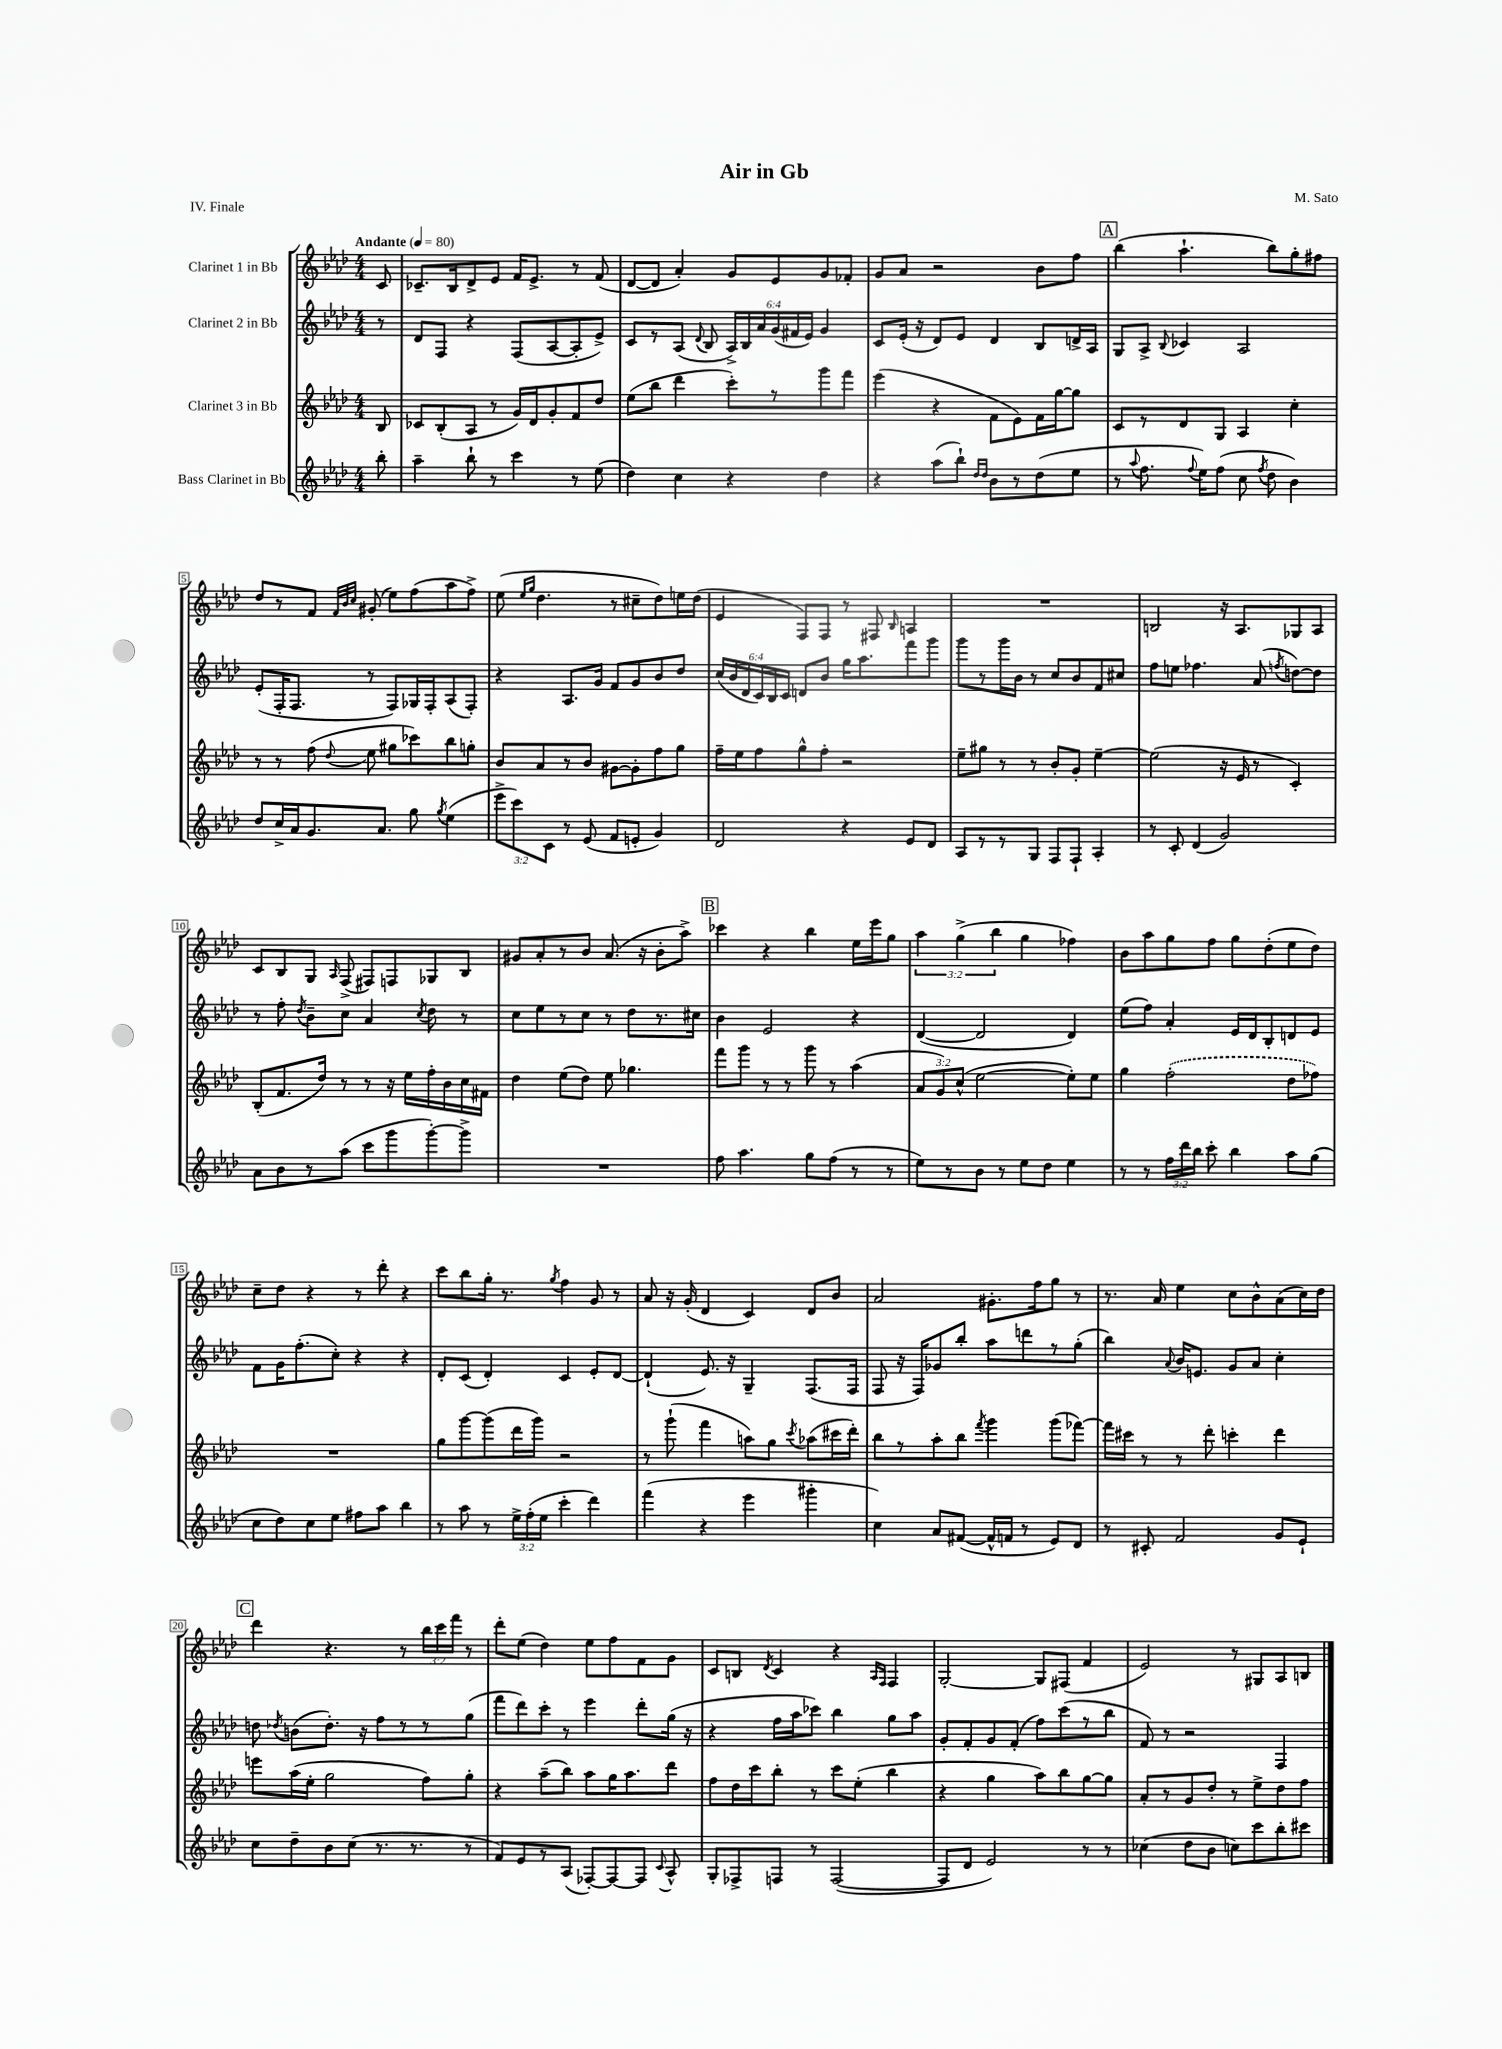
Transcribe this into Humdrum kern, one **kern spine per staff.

**kern	**kern	**kern	**kern
*part4	*part3	*part2	*part1
*staff4	*staff3	*staff2	*staff1
*I"Bass Clarinet in Bb	*I"Clarinet 3 in Bb	*I"Clarinet 2 in Bb	*I"Clarinet 1 in Bb
*clefG2	*clefG2	*clefG2	*clefG2
*k[b-e-a-d-]	*k[b-e-a-d-]	*k[b-e-a-d-]	*k[b-e-a-d-]
*M4/4	*M4/4	*M4/4	*M4/4
*MM80	*MM80	*MM80	*MM80
=	=	=	=
!	!	!	!LO:TX:a:B:t=Andante
8bb-'\	8B-/	8r	8c/
=1	=1	=1	=1
4aa-~\	8c-X/L	8d-/L	8.c-X~/L
.	(8B-'/	8F/J	.
.	.	.	16B-/k
8bb-`\	8A-/J	4r	8d-^/
8r	8r	.	8e-/J
4ccc\	16g/LL)	(8F/L	16f/KL
.	16d-/J	.	8.e-^/J
.	8g'/	[8A-/	.
8r	8f/	8A-'/]	8r
(8ee-\	8dd-/J	8e-^/J)	(8f/
=2	=2	=2	=2
4dd-\)	(8ee-\L	8c/L	[8d-/L
.	8bb-\J	8r	8d-/J]
4cc\	4ddd-\	(8A-/J	4a-'/)
.	.	8qqd-/	.
.	.	8B-/	.
4r	8ccc'\L)	24A-^/LL)	8g/L
.	.	24B-/	.
.	.	24a-/	.
.	8r	(24g/	8e-/
.	.	24f#X/	.
.	.	24e-/JJ)	.
4dd-\	8ggg\	4g/	8g/
.	8fff\J	.	8f-X'/J
=3	=3	=3	=3
4r	(4eee-\	8c/L	8g/L
.	.	(16e-'/Jk	8a-/J
.	.	16r	.
(8aa-\L	4r	8d-/L)	2r
8bb-`\J)	.	8e-/J	.
16qqdd-/LL	.	.	.
16qqdd-/JJ	.	.	.
8b-\L	8f\L	4d-/	.
8r	8e-\)	.	.
(8dd-\	16f\L	8B-/L	8b-\L
.	[16gg\J	.	.
8ee-\J	8gg\J]	16dn^/L	8ff\J
.	.	16A-/JJ	.
!!LO:REH:place=s1:t=A
=4	=4	=4	=4
8r	8c/L	8G/L	(4bb-\
8qqaa-/	.	.	.
8.ff\	8r	8A-^/J	.
.	.	8qqB-/	.
.	8d-/	4c-X/	4.aa-`\
8qqff/	.	.	.
16ee-\KL)	.	.	.
(8ff\J	8G/J	.	.
8cc\	4A-/	2A-/	.
8qff/	.	.	.
8dd-\	.	.	8bb-\L)
4b-\)	4cc'\	.	8gg'\
.	.	.	8ff#X\J
!!LO:LB:g=z
=5	=5	=5	=5
8dd-/L	8r	(8e-'/L	8dd-/L
16cc^/L	8r	16F'/K	8r
16a-/J	.	8.F/J	.
8.g/	(8ff\	.	8f/J
.	.	.	32qqf/LLL
.	.	.	32qqb-/
.	8qqdd-/	.	32qqcc/JJJ
.	8ee-\	8r	(8g#X'/
8.a-/J	.	.	.
.	8gg#X\L	8F/L)	8ee-\L)
8gg\	8ccc-X\)	16G-X/L	(8ff\
.	.	16F'/J	.
8qgg/	.	.	.
(4ee-\	8bb-\	(8A-/	8aa-\
.	8ggn'\J	8F'/J)	8ff^\J)
=6	=6	=6	=6
12eee-^\L	8b-/L	4r	(8ee-\
12ccc\)	.	.	.
.	.	.	16qqee-/LL
.	.	.	16qqgg/JJ
.	8a-/	.	4.dd-\
12c\J	.	.	.
8r	8r	8.A-/L	.
(8e-/	8b-/J	.	.
.	.	16g/Jk	.
8f/L	[8g#X\L	8f/L	8r
8en'/J	8g#'\]	8g/	8cc#X~\L
4g/)	8ff\	8b-/	8dd-\)
.	8gg\J	8dd-/J	16een\L
.	.	.	(16dd-\JJ
=7	=7	=7	=7
2d-/	16ff~\LL	(24cc/LL	4e-/
.	.	24b-/	.
.	16ee-\J	.	.
.	.	24d-/	.
.	8ff\	24c/)	.
.	.	24B-/	.
.	.	24c/JJ	.
.	8gg^^\	8dn/L	8F/L)
.	8ff'\J	8b-/J	8F/J
4r	2r	16gg\KL	8r
.	.	8.aa-\	.
.	.	.	8F#X/
.	.	.	16qqB-/
8e-/L	.	8fff\	4An/
8d-/J	.	8ggg\J	.
=8	=8	=8	=8
8A-/L	8ee-~\L	8ggg\L	1r
8r	8gg#X\J	8r	.
8r	8r	16ggg\L	.
.	.	16b-\JJ	.
8G/J	8r	8r	.
8F/L	8b-'/L	8cc/L	.
8F`/J	8g'/J	8b-/	.
4A-'/	[4ee-~\	8f/	.
.	.	8cc#X/J	.
=9	=9	=9	=9
8r	(2ee-\]	8ff\L	2Bn/
8c'/	.	8een\J	.
(4d-/	.	4.ff-X\	.
2g/)	16r	.	16r
.	16e-/	.	8.A-/L
.	8r	(8a-/	.
.	.	8qffn/	.
.	4c'/)	[8ddn\L)	8G-X/
.	.	8dd\J]	8A-/J
!!LO:LB:g=z
=10	=10	=10	=10
8a-\L	(8B-'/L	8r	8c/L
8b-\	8.f/	8ff'\	8B-/
.	.	8qdd-/	.
8r	.	8b-~\L	8G/J
.	16dd-/Jk)	.	.
.	.	.	16qqA-/
(8aa-\J	8r	8cc\J	(8F^/
8ccc\L	8r	4a-/	8F#X/L)
8ggg\	16r	.	8Fn/
.	16ee-\LL	.	.
.	.	8qcc/	.
[8ggg'\)	16ff'\	8dd-\	8G-X/
.	16b-\	.	.
8ggg^\J]	16cc\	8r	8B-/J
.	16f#X\JJ	.	.
=11	=11	=11	=11
1r	4dd-\	8cc\L	8g#X/L
.	.	8ee-\	8a-'/
.	(8ee-\L	8r	8r
.	8dd-\J)	8cc\J	8b-/J
.	8ee-\	8r	(8.a-/
.	4.gg-X\	8dd-\L	.
.	.	.	16r
.	.	8.r	8b-'\L
.	.	.	8aa-^\J)
.	.	16cc#X\Jk	.
!!LO:REH:place=s1:t=B
=12	=12	=12	=12
8ff\	8fff\L	4b-\	4ccc-X\
4.aa-\	8ggg\J	.	.
.	8r	2e-/	4r
.	8r	.	.
8gg\L	8ggg\	.	4bb-\
(8ff\J	8r	.	.
8r	(4aa-\	4r	16ee-\LL
.	.	.	16eee-\J
8r	.	.	8gg\J
=13	=13	=13	=13
8ee-\L)	12a-/L	([4d-/	6aa-\
.	12g/)	.	.
8r	.	.	.
.	(12cc^^/J	.	(6gg^\
8b-\J	[2ee-\	2d-/]	.
.	.	.	6bb-\
8r	.	.	.
8ee-\L	.	.	4gg\
8dd-\J	.	.	.
4ee-\	8ee-'\L])	4d-/)	4ff-X\)
.	8ee-\J	.	.
=14	=14	=14	=14
8r	4gg\	(8ee-\L	8b-\L
8r	.	8ff\J)	8aa-\
24ff\LL	(2ff'\	4a-'/	8gg\
24ddd-\	.	.	.
24bb-\JJ	.	.	.
8ccc'\	.	.	8ff\J
4bb-\	.	16e-/LL	8gg\L
.	.	16d-/J	.
.	.	8B-'/	(8dd-'\
8aa-\L	8dd-\L	8dn/	8ee-\
(8gg\J	8ff-X\J)	8e-/J	8dd-\J)
!!LO:LB:g=z
=15	=15	=15	=15
8cc\L	1r	8f\L	8cc~\L
8dd-\)	.	16g\K	8dd-\J
.	.	(8.ff'\	.
8cc\	.	.	4r
8ee-\J	.	8cc'\J)	.
8ff#X\L	.	4r	8r
8aa-\J	.	.	8ddd-'\
4bb-\	.	4r	4r
=16	=16	=16	=16
8r	8gg\L	8d-'/L	8ccc\L
8aa-\	[8ggg\	(8c/J	8bb-\
8r	(8ggg\]	4d-'/)	16gg'\Jk
.	.	.	8.r
24ee-^\LL	16ddd-\L	.	.
(24ff'\	.	.	.
.	16ggg\JJ)	.	.
24ee-\JJ	.	.	.
.	.	.	8qgg/
4ccc'\	2r	4c/	4ff\
4ddd-\)	.	8e-'/L	8g/
.	.	[8d-/J	8r
=17	=17	=17	=17
(4fff\	8r	(4d-`/]	8a-/
.	(8ggg`\	.	16r
.	.	.	(16g'/
4r	4fff\	8.e-/)	4d-/
.	.	16r	.
4eee-\	8aan\L)	4G~/	4c/)
.	8gg\J	.	.
.	8qccc/	.	.
4ggg#X'\	(8aa-X\L	(8.F/L	8d-/L
.	16ccc#X\L	.	8b-/J
.	16ddd-'\JJ)	16F/Jk	.
=18	=18	=18	=18
4cc\)	8bb-\L	8F/	2a-/
.	8r	16r	.
.	.	16F/KL)	.
8a-/L	8aa-'\	8g-X/	.
([8f#X/J	8bb-\J	8bb-'/J	.
.	8qfff/	.	.
16f#^^/LL]	4ggg\	8aa-\L	8.g#X'\L
16fn/JJ	.	.	.
8r	.	8dddn\	.
.	.	.	16ff\k
8e-/L)	(8ggg\L	8r	8gg\J
8d-/J	[8fff-X\J)	(8gg'\J	8r
=19	=19	=19	=19
8r	16fff-\LL]	4bb-\)	8.r
.	16ccc#X\JJ	.	.
8c#X'/	8r	.	.
.	.	.	16a-/
.	.	8qqa-/	.
2f/	8r	16b-/KL	4ee-\
.	.	8.en/J	.
.	8ddd-'\	.	.
.	4cccn'\	8g/L	8cc\L
.	.	8a-/J	8b-^^\
8g/L	4ddd-\	4cc'\	(8a-\
8e-`/J	.	.	16cc\L)
.	.	.	16dd-\JJ
!!LO:LB:g=z
!!LO:REH:place=s1:t=C
=20	=20	=20	=20
8cc\L	8eeen\L	8ddn\	4ddd-\
.	.	8qdd-X/	.
8dd-~\	(16aa-\L	(8bn\L	.
.	16ee-'\JJ	.	.
8b-\	2gg\	8.dd-'\J)	4.r
(8cc\J	.	.	.
.	.	16r	.
8.r	.	8ff\L	.
.	.	8r	8r
8.r	.	.	.
.	8ff\L)	8r	24bb-\LL
.	.	.	24ccc\
.	.	.	24fff\JJ
8r	8gg'\J	(8gg\J	8r
=21	=21	=21	=21
8f/L)	4r	8fff\L	8ddd-'\L
8e-/	.	8ddd-\)	(8ee-\J
8r	(8aa-~\L	8ccc'\J	4dd-\)
(8A-/J	8bb-\J)	8r	.
[8F-X'/L)	8aa-\L	4eee-\	8ee-\L
8F-/_	16gg\K	.	8ff\
.	8.aa-\	.	.
8F-/J]	.	8ddd-'\L	8f\
8qqc/	.	.	.
8A-^^/	8ddd-\J	(16gg\Jk	8g\J
.	.	16r	.
=22	=22	=22	=22
8G'/L	8ff\L	4r	8c/L
8F-X^/	16dd-\L	.	8Bn/J
.	16ccc\J	.	.
.	.	.	8qd-/
8Fn/J	8bb-'\J	16ff\LL	4c/
.	.	16aa-\J	.
8r	8r	8ccc-X\J)	.
([2F/	8ccc\L	4bb-\	4r
.	(8ee-'\J	.	.
.	.	.	16qqA-/LL
.	.	.	16qqF/JJ
.	4bb-\	8gg\L	4F/
.	.	8aa-\J	.
=23	=23	=23	=23
8F/L]	4r	8g'/L	[2G'/
8d-/J	.	8f'/	.
2e-/)	4gg\	8g/	.
.	.	(8f'/J	.
.	8aa-\L)	8ff\L)	8G/L]
.	8bb-\	(8ccc\	(8F#X/J
8r	[8gg\	8r	4f/
8r	8gg\J]	8bb-\J	.
=24	=24	=24	=24
(4cc-X\	8a-'/L	8f/)	2e-/)
.	8r	8r	.
8dd-\L	8g/	2r	.
8b-\J	8dd-'/J	.	.
8ccn\L)	8r	.	8r
8ccc\	8ee-^\L	.	8G#X/L
8bb-'\	8dd-\	4F/	8A-/
8ccc#X\J	8ff\J	.	8Bn/J
==	==	==	==
*-	*-	*-	*-
